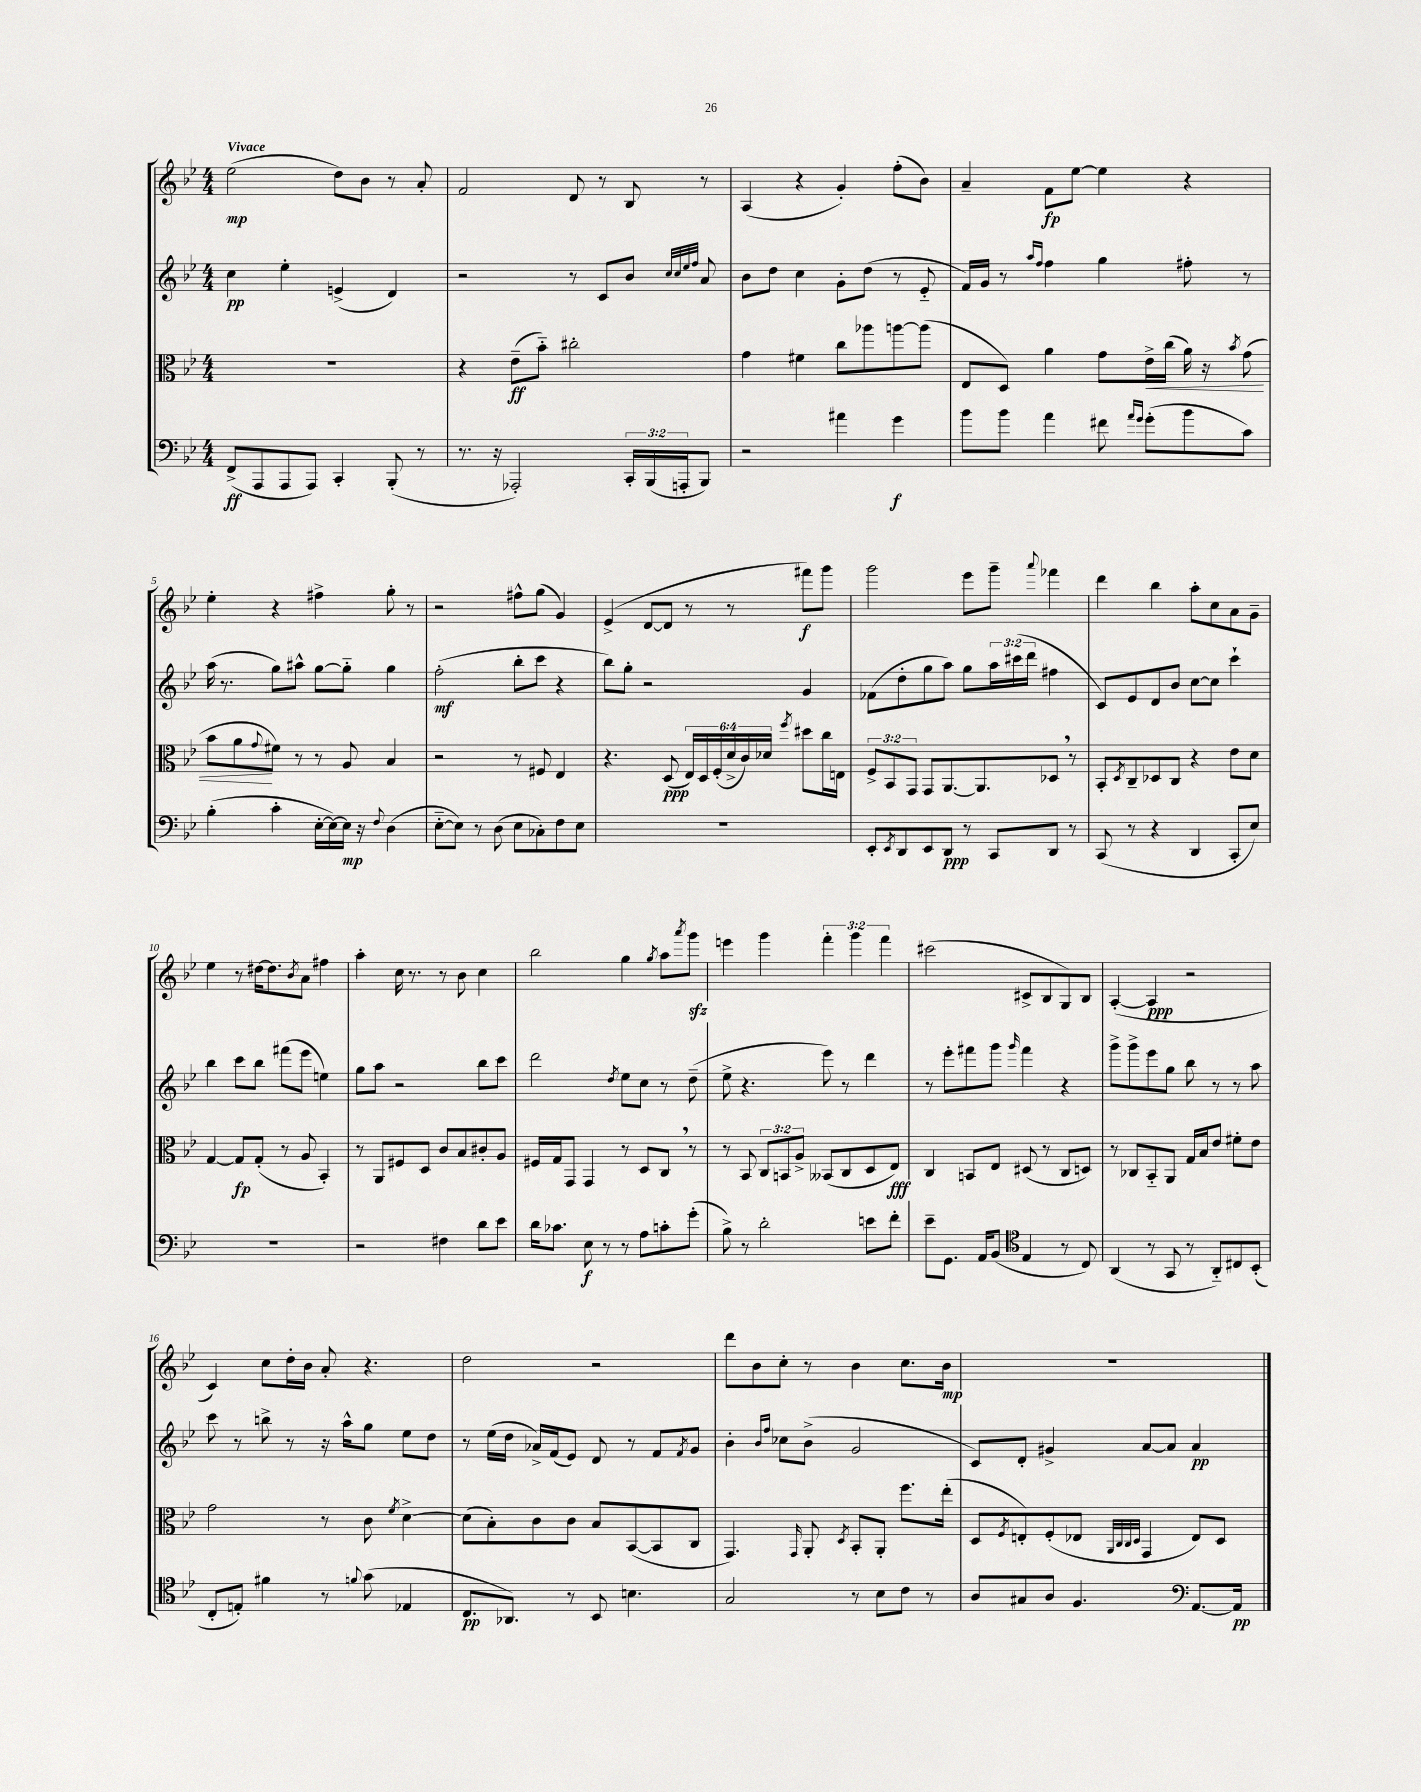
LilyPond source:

<<
\new StaffGroup <<
\new Staff = "s0" {
    \clef treble \key bes \major \numericTimeSignature \time 4/4 \override Staff.TupletNumber.text = #tuplet-number::calc-fraction-text \tempo "Vivace"
    ees''2\mp( d''8) bes'8 r8 a'8-. |
    f'2 d'8 r8 bes8 r8 |
    a4( r4 g'4-.) f''8-.( bes'8) |
    a'4-- f'8\fp ees''8~ ees''4 r4 |
    ees''4-. r4 fis''4-> g''8-. r8 |
    r2 fis''8-^ g''8( g'4) |
    ees'4->( d'8~ d'8 r8 r8 fis'''8\f) g'''8 |
    g'''2 ees'''8 g'''8-- \appoggiatura { a'''8 } fes'''4 |
    d'''4 bes''4 a''8-. c''8 a'8 g'8-- |
    ees''4 r8 dis''16~ dis''8. \acciaccatura { bes'8 } a'8 fis''4 |
    a''4-. c''16 r8. r8 bes'8 c''4 |
    bes''2 g''4 \acciaccatura { g''8 } a''8 \acciaccatura { a'''8 } g'''8\sfz |
    e'''4 g'''4 \tuplet 3/2 { f'''4-. g'''4 f'''4 } |
    cis'''2( cis'8-> bes8 g8) bes8 |
    a4~-.( a4\ppp r2 |
    c'4) c''8 d''16-. bes'16 a'8-. r4. |
    d''2 r2 |
    d'''8 bes'8 c''8-. r8 bes'4 c''8. bes'16\mp |
    R1 \bar "|." |
}
\new Staff = "s1" {
    \clef treble \key bes \major \numericTimeSignature \time 4/4 \override Staff.TupletNumber.text = #tuplet-number::calc-fraction-text
    c''4\pp ees''4-. e'4->( d'4) |
    r2 r8 c'8 bes'8 \grace { c''32 c''32 ees''32 f''32 } a'8 |
    bes'8 d''8 c''4 g'8-. d''8( r8 ees'8-_ |
    f'16) g'16 r8 \grace { a''16 f''16 } f''4 g''4 fis''8-. r8 |
    a''16( r8. g''8) ais''8-^ g''8~ g''8-_ g''4 |
    f''2-.\mf( bes''8-. c'''8 r4 |
    bes''8) g''8-. r2 g'4 |
    fes'8( d''8-. g''8 a''8) g''8 \tuplet 3/2 { a''16 cis'''16( d'''16 } fis''4 |
    c'8) ees'8 d'8 bes'8 c''8~ c''8 c'''4-! |
    bes''4 c'''8 bes''8 fis'''8( ees'''8 e''4) |
    g''8 a''8 r2 bes''8 c'''8 |
    d'''2 \acciaccatura { d''8 } ees''8 c''8 r8 d''8--( |
    ees''8-> r4. ees'''8) r8 d'''4 |
    r8 ees'''8-. fis'''8 g'''8 \grace { g'''16 } fis'''4 r4 |
    g'''8-> g'''8-> ees'''8 g''8 bes''8 r8 r8 a''8 |
    c'''8 r8 b''8-> r8 r16 a''16-^ g''8 ees''8 d''8 |
    r8 ees''16( d''16 aes'16->) f'16( ees'8) d'8 r8 f'8 \acciaccatura { f'8 } g'8 |
    bes'4-. \grace { bes'16 f''16 } ces''8 bes'8->( g'2 |
    c'8) d'8-. gis'4-> a'8~ a'8 a'4\pp \bar "|." |
}
\new Staff = "s2" {
    \clef alto \key bes \major \numericTimeSignature \time 4/4 \override Staff.TupletNumber.text = #tuplet-number::calc-fraction-text
    R1 |
    r4 ees'8--\ff( bes'8-_) cis''2-. |
    g'4 fis'4 c''8 aes''8 a''8~ a''8( |
    ees8 d8) a'4 g'8 ees'16->\< c''16( a'16) r16 \acciaccatura { bes'8 } g'8( |
    bes'8 a'8\! \appoggiatura { g'8 } fis'8) r8 r8 a8 bes4 |
    r2 r8 fis8 ees4 |
    r4. d8\ppp( \tuplet 6/4 { ees16) d16 f16-.( d'16-> c'16) des'16 } \acciaccatura { f''8 } dis''8 c''16 e16 |
    \tuplet 3/2 { f8-> bes,8 g,8 } g,8 a,8.~ a,8. des8 \breathe r8 |
    bes,8-. \acciaccatura { d8 } c8-- des8 c8 r4 ees'8 d'8 |
    g4~ g8\fp g8-.( r8 a8 bes,4-.) |
    r8 a,8 fis8 d8 c'8 bes8 cis'8-. a8 |
    fis16 g16 g,8 g,4 r8 d8 c8 \breathe r8 |
    r8 bes,8 \tuplet 3/2 { c8 b,8 a8-> } beses,8( c8 d8 ees8\fff) |
    c4 b,8 ees8 dis8( r8 c8 d8) |
    r8 ces8 bes,8-_ a,8 g16 bes16 ees'8 fis'8-. ees'8 |
    g'2 r8 c'8 \acciaccatura { f'8 } d'4~-> |
    d'8( bes8-.) c'8 c'8 bes8 bes,8~( bes,8 c8 |
    g,4.) \grace { g,16 } a,8-. \acciaccatura { d8 } bes,8-. a,8-. f''8. ees''16-.( |
    d8 \acciaccatura { f8 } e8-.) f8-.( ees8 \grace { a,32 c32 c32 d32 } g,4 ees8) d8 \bar "|." |
}
\new Staff = "s3" {
    \clef bass \key bes \major \numericTimeSignature \time 4/4 \override Staff.TupletNumber.text = #tuplet-number::calc-fraction-text
    f,8->\ff( a,,8 a,,8 a,,8) c,4-. bes,,8-.( r8 |
    r8. r16 aes,,2-.) \tuplet 3/2 { c,16-. bes,,16( a,,16-. } bes,,8) |
    r2 ais'4 g'4\f |
    bes'8 bes'8 a'4 fis'8 \grace { a'16 g'16 } g'8-.( bes'8 c'8) |
    bes4-.( c'4-. ees16~-. ees16~) ees16\mp r16 \appoggiatura { f8 } d4( |
    ees8~-_ ees8) r8 d8( ees8 ces8-.) f8 ees8 |
    R1 |
    ees,8-. \acciaccatura { ees,8 } d,8 ees,8 d,8\ppp r8 c,8 d,8 r8 |
    c,8( r8 r4 d,4 c,8-. ees8) |
    R1 |
    r2 fis4 d'8 ees'8 |
    d'16 ces'8. ees8\f r8 r8 a8 c'8-. g'8-.( |
    bes8->) r8 d'2-. e'8 f'8-. |
    ees'8-- g,8. a,16 bes,8( \clef tenor ees4 r8 c8) |
    a,4( r8 g,8 r8 a,8-_) cis8 bes,8-.( |
    c8-. e8-.) fis'4 r8 \appoggiatura { f'8 } g'8( ees4 |
    c8.\pp aes,8.) r8 bes,8 b4. |
    g2 r8 bes8 c'8 r8 |
    a8 gis8 a8 f4. \clef bass a,8.~ a,16\pp \bar "|." |
}
>>
>>
